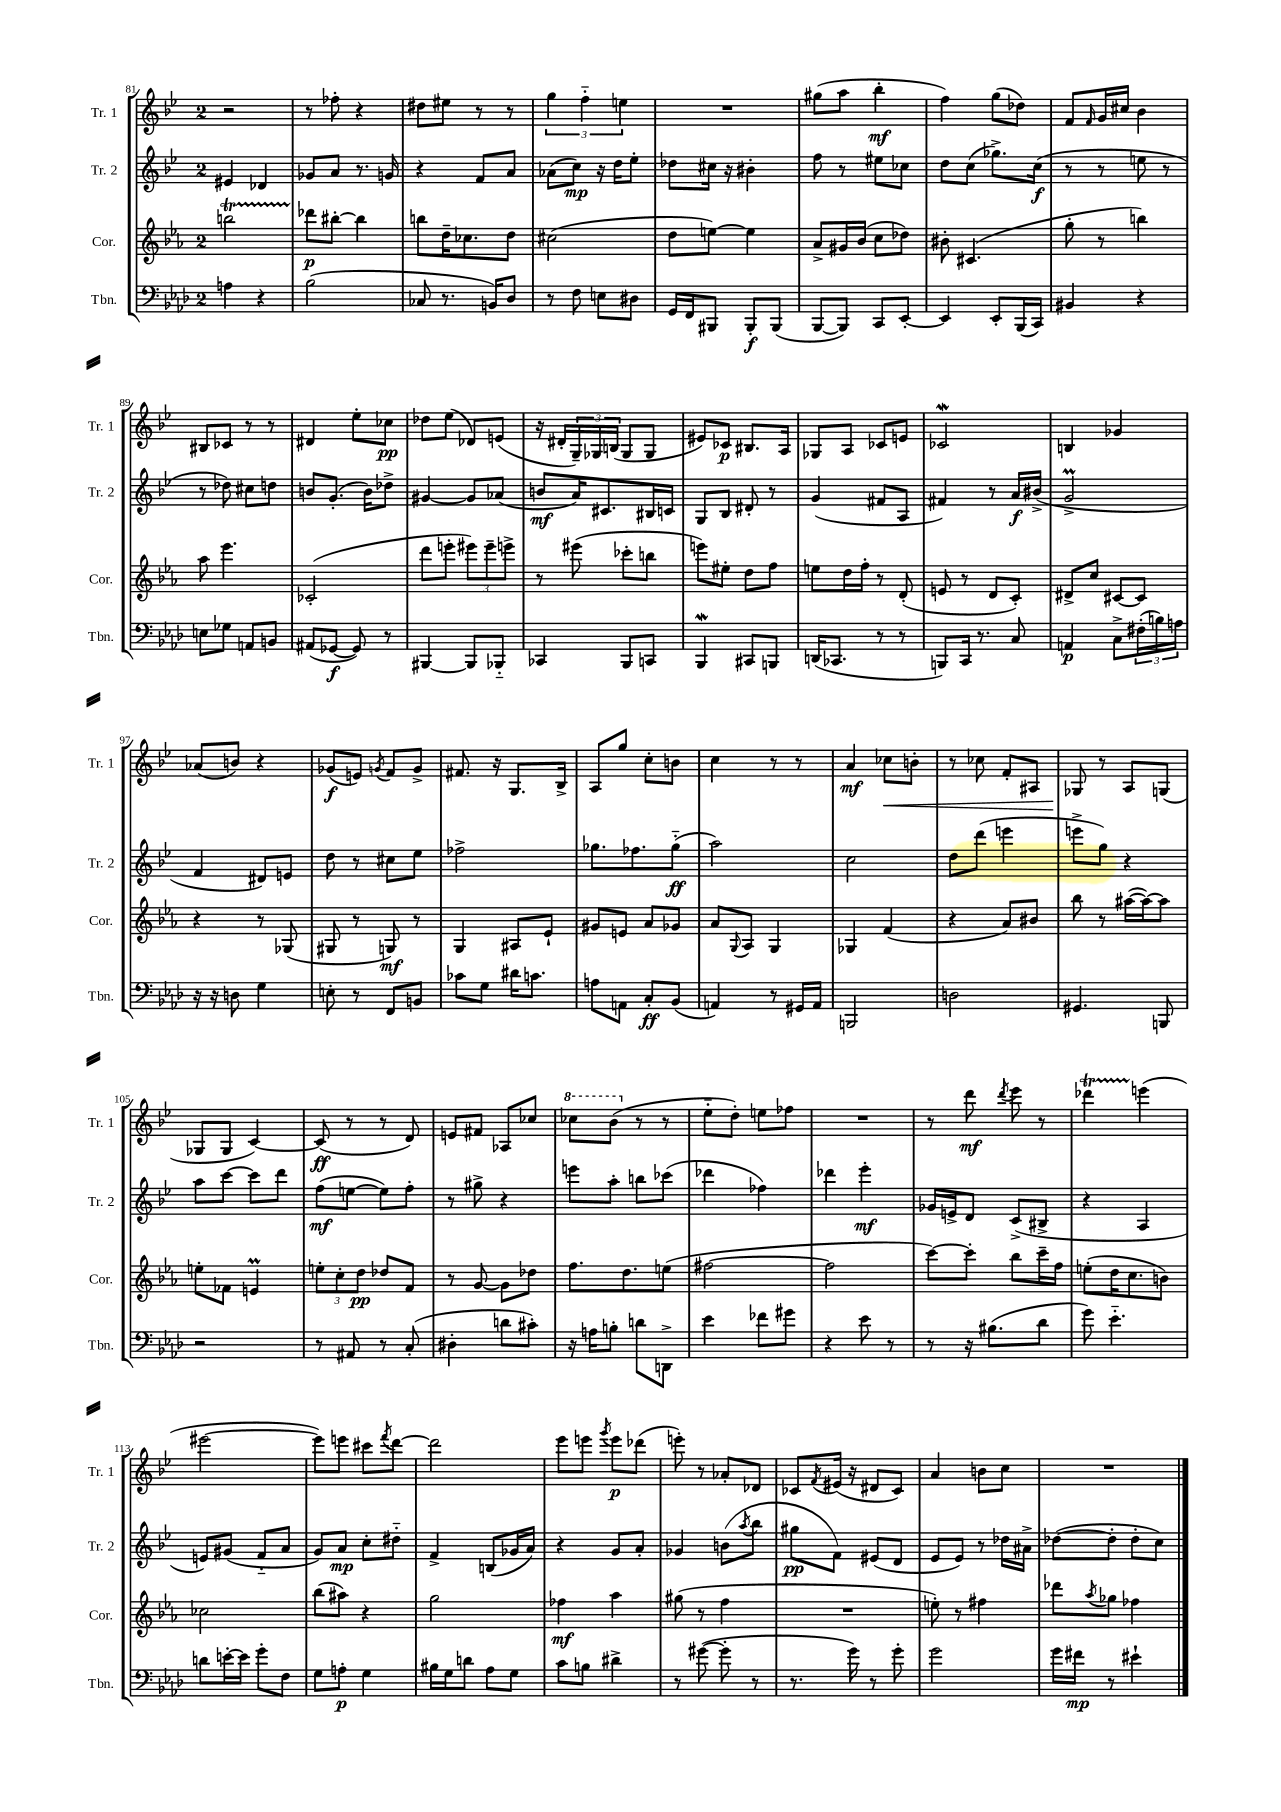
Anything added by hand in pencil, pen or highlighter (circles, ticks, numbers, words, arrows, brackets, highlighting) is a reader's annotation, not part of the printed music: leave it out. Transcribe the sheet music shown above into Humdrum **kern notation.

**kern	**dynam	**kern	**dynam	**kern	**dynam	**kern	**dynam
*part4	*part4	*part3	*part3	*part2	*part2	*part1	*part1
*staff4	*staff4	*staff3	*staff3	*staff2	*staff2	*staff1	*staff1
*I"Tbn.	*	*I"Cor.	*	*I"Tr. 2	*	*I"Tr. 1	*
*I'Tbn.	*	*I'Cor.	*	*I'Tr. 2	*	*I'Tr. 1	*
*clefF4	*	*clefG2	*	*clefG2	*	*clefG2	*
*k[b-e-a-d-]	*	*k[b-e-a-]	*	*k[b-e-]	*	*k[b-e-]	*
*M2/4	*	*M2/4	*	*M2/4	*	*M2/4	*
=81	=81	=81	=81	=81	=81	=81	=81
4An\	.	2bbnt\	.	4e#X/	.	2r	.
4r	.	.	.	4d-X/	.	.	.
=82	=82	=82	=82	=82	=82	=82	=82
(2B-\	.	8ddd-X\L	p	8g-X/L	.	8r	.
.	.	[8bb#X'\J	.	8a/J	.	8ff-X'\	.
.	.	4bb#\]	.	8.r	.	4r	.
.	.	.	.	16gn/	.	.	.
=83	=83	=83	=83	=83	=83	=83	=83
8C-X/	.	8bbn\L	.	4r	.	8dd#X\L	.
8.r	.	16dd~\K	.	.	.	8ee#X\J	.
.	.	8.cc-X\	.	.	.	.	.
.	.	.	.	8f/L	.	8r	.
16BBn/KL)	.	.	.	.	.	.	.
8D-/J	.	8dd\J	.	8a/J	.	8r	.
=84	=84	=84	=84	=84	=84	=84	=84
8r	.	(2cc#X\	.	(8a-X\L	.	6gg\	.
8F\	.	.	.	8cc\J)	mp	.	.
.	.	.	.	.	.	6ff\	.
8En\L	.	.	.	16r	.	.	.
.	.	.	.	16dd\KL	.	.	.
.	.	.	.	.	.	6een\	.
8D#X\J	.	.	.	8ee-'\J	.	.	.
=85	=85	=85	=85	=85	=85	=85	=85
16GG/LL	.	8dd\L	.	8dd-X\L	.	2r	.
16FF/J	.	.	.	.	.	.	.
8BBB#X/J	.	[8een\J)	.	16cc#X\Jk	.	.	.
.	.	.	.	16r	.	.	.
8BBB#'/L	f	4ee\]	.	4b#X'\	.	.	.
(8BBB#/J	.	.	.	.	.	.	.
=86	=86	=86	=86	=86	=86	=86	=86
[8BBB-/L	.	8a-^/L	.	8ff\	.	(8gg#X\L	.
8BBB-/J])	.	16g#X/L	.	8r	.	8aa\J	.
.	.	(16b-/JJ	.	.	.	.	.
8CC/L	.	8cc\L	.	8ee#X\L	.	4bb-'\	mf
[8EE-'/J	.	8dd-X\J)	.	8cc-X\J	.	.	.
=87	=87	=87	=87	=87	=87	=87	=87
4EE-/]	.	8b#X'\	.	8dd\L	.	4ff\)	.
.	.	(4.c#X/	.	(8cc\J	.	.	.
8EE-'/L	.	.	.	8.gg-X^\L)	.	(8gg\L	.
(16BBB-/L	.	.	.	.	.	8dd-X\J)	.
16CC/JJ)	.	.	.	(16cc\Jk	f	.	.
=88	=88	=88	=88	=88	=88	=88	=88
4BB#X/	.	8gg'\	.	8r	.	8f/L	.
.	.	.	.	.	.	16qqf/	.
.	.	8r	.	8r	.	16g/L	.
.	.	.	.	.	.	16cc#X/JJ	.
4r	.	4bbn\)	.	8een\	.	4b-\	.
.	.	.	.	8r	.	.	.
!!LO:LB:g=z
=89	=89	=89	=89	=89	=89	=89	=89
8En\L	.	8aa-\	.	8r	.	8B#X/L	.
8G-X\J	.	4.eee-\	.	8dd-X\)	.	8c-X/J	.
8AAn/L	.	.	.	8cc#X\L	.	8r	.
8BBn/J	.	.	.	8ddn\J	.	8r	.
=90	=90	=90	=90	=90	=90	=90	=90
(8AA#X/L	.	(2c-X'/	.	8bn/L	.	4d#X/	.
[8GG-X/J	f	.	.	(8.g'/J	.	.	.
8GG-/])	.	.	.	.	.	8ee-'\L	.
.	.	.	.	16b\KL)	.	.	.
8r	.	.	.	8dd-X^\J	.	8cc-X\J	pp
=91	=91	=91	=91	=91	=91	=91	=91
[4BBB#X/	.	8ddd\L	.	[4g#X/	.	8dd-X\L	.
.	.	8eeen'\J	.	.	.	(8ee-\J	.
8BBB#/L]	.	12eee#X\L)	.	8g#/L]	.	8d-X/L)	.
.	.	12eee#~\	.	.	.	.	.
8BBB-X/J	.	.	.	(8a-X/J	.	(8en/J	.
.	.	12eeen^\J	.	.	.	.	.
=92	=92	=92	=92	=92	=92	=92	=92
4CC-X/	.	8r	.	8bn/L	mf	16r	.
.	.	.	.	.	.	16d#X'/LL	.
.	.	(8eee#X\	.	16a/K)	.	24G~/)	.
.	.	.	.	.	.	24G-X/	.
.	.	.	.	8.c#X/	.	.	.
.	.	.	.	.	.	(24Bn/JJ	.
8BBB-/L	.	8ccc-X'\L	.	.	.	8G-/L	.
8CCn/J	.	8bbn\J	.	16B#X/L	.	8G-/J	.
.	.	.	.	16cn/JJ	.	.	.
=93	=93	=93	=93	=93	=93	=93	=93
4BBB-W/	.	8eeen\L)	.	8G/L	.	8e#X/L)	.
.	.	8ee#X'\J	.	8B-/J	.	8c-X/J	p
8CC#X/L	.	8dd\L	.	8d#X'/	.	8.B#X/L	.
8BBBn/J	.	8ff\J	.	8r	.	.	.
.	.	.	.	.	.	16A/Jk	.
=94	=94	=94	=94	=94	=94	=94	=94
(16DDn/KL	.	8een\L	.	(4g/	.	8G-X/L	.
8.CC-X/J	.	.	.	.	.	.	.
.	.	16dd\L	.	.	.	8A/J	.
.	.	16ff'\JJ	.	.	.	.	.
8r	.	8r	.	8f#X/L	.	8c-X/L	.
8r	.	(8d'/	.	8A/J	.	8en/J	.
=95	=95	=95	=95	=95	=95	=95	=95
8BBBn/L)	.	8en/	.	4f#X/)	.	2c-Xw/	.
16CC/Jk	.	8r	.	.	.	.	.
8.r	.	.	.	.	.	.	.
.	.	8d/L	.	8r	.	.	.
8C/	.	8c'/J)	.	16a/LL	f	.	.
.	.	.	.	(16b#X^/JJ	.	.	.
=96	=96	=96	=96	=96	=96	=96	=96
4AAn/	p	8d#X^/L	.	2gM^/	.	4Bn/	.
.	.	8cc/J	.	.	.	.	.
8C^\L	.	[8c#X/L	.	.	.	4g-X/	.
(24F#X'\L	.	8c#/J]	.	.	.	.	.
24Bn\)	.	.	.	.	.	.	.
24An\JJ	.	.	.	.	.	.	.
!!LO:LB:g=z
=97	=97	=97	=97	=97	=97	=97	=97
16r	.	4r	.	4f/	.	(8a-X/L	.
16r	.	.	.	.	.	.	.
8Dn\	.	.	.	.	.	8bn/J)	.
4G\	.	8r	.	8d#X/L)	.	4r	.
.	.	(8G-X/	.	8en/J	.	.	.
=98	=98	=98	=98	=98	=98	=98	=98
8En'\	.	8G#X/	.	8dd\	.	(8g-X/L	f
8r	.	8r	.	8r	.	8en/J)	.
.	.	.	.	.	.	8qgn/	.
8FF/L	.	8Gn/)	mf	8cc#X\L	.	8f/L	.
8BBn/J	.	8r	.	8ee-\J	.	8g^/J	.
=99	=99	=99	=99	=99	=99	=99	=99
8c-X\L	.	4G/	.	2ff-X^\	.	8.f#X/	.
8G\J	.	.	.	.	.	.	.
.	.	.	.	.	.	16r	.
16d#X\KL	.	8A#X/L	.	.	.	8.G/L	.
8.cn\J	.	.	.	.	.	.	.
.	.	8e-`/J	.	.	.	.	.
.	.	.	.	.	.	16B-^/Jk	.
=100	=100	=100	=100	=100	=100	=100	=100
8An\L	.	8g#X/L	.	8.gg-X\L	.	8A/L	.
8AAn\J	.	8en/J	.	.	.	8gg/J	.
.	.	.	.	8.ff-X\	.	.	.
8C'/L	ff	8a-/L	.	.	.	8cc'\L	.
(8BB-/J	.	8g-X/J	.	(8gg-\J	ff	8bn\J	.
=101	=101	=101	=101	=101	=101	=101	=101
4AAn/)	.	8a-/L	.	2aa\)	.	4cc\	.
.	.	8qqG/	.	.	.	.	.
.	.	8A-/J	.	.	.	.	.
8r	.	4G/	.	.	.	8r	.
16GG#X/LL	.	.	.	.	.	8r	.
16AA/JJ	.	.	.	.	.	.	.
=102	=102	=102	=102	=102	=102	=102	=102
2BBBn/	.	4G-X/	.	2cc\	.	4a/	mf
!	!	!	!	!	!	!	!LO:HP:b
.	.	(4f/	.	.	.	8cc-X\L	<
.	.	.	.	.	.	8bn'\J	.
=103	=103	=103	=103	=103	=103	=103	=103
2Dn\	.	4r	.	8dd\L	.	8r	.
.	.	.	.	(8ddd\J	.	8cc-X\	.
.	.	8a-/L)	.	4eeen\	.	8f'/L	.
.	.	8b#X/J	.	.	.	8A#X/J	.
=104	=104	=104	=104	=104	=104	=104	=104
4.GG#X/	.	8bb-\	.	8eeen^\L	.	8G-X/	.
.	.	8r	.	8gg\J)	.	8r	[
.	.	([16aa#X\LL	.	4r	.	8A/L	.
.	.	16aa#\J_)	.	.	.	.	.
8BBBn/	.	8aa#\J]	.	.	.	(8Gn/J	.
!!LO:LB:g=z
=105	=105	=105	=105	=105	=105	=105	=105
2r	.	8een'\L	.	8aa\L	.	8G-X/L	.
.	.	8f-X\J	.	[8ccc\J	.	8G-/J	.
.	.	4enm/	.	8ccc\L]	.	[4c/)	.
.	.	.	.	8ddd\J	.	.	.
=106	=106	=106	=106	=106	=106	=106	=106
8r	.	12een'\L	.	(8ff\L	mf	(8c/]	ff
.	.	12cc'\	.	.	.	.	.
8AA#X/	.	.	.	[8een\J	.	8r	.
.	.	12dd\J	pp	.	.	.	.
8r	.	8dd-X/L	.	8ee\L])	.	8r	.
(8C'/	.	8f/J	.	8ff'\J	.	8d/)	.
=107	=107	=107	=107	=107	=107	=107	=107
4D#X'\	.	8r	.	8r	.	8en/L	.
.	.	[8g/	.	8gg#X^\	.	8f#X/J	.
8dn\L	.	8g\L]	.	4r	.	8A-X/L	.
8c#X'\J)	.	8dd-X\J	.	.	.	8cc-X/J	.
=108	=108	=108	=108	=108	=108	=108	=108
*	*	*	*	*	*	*8va	*
16r	.	8.ff\L	.	8eeen\L	.	8ccc-X\L	.
16An\KL	.	.	.	.	.	.	.
8Bn'\J	.	.	.	8aa'\J	.	(8bb-\J	.
.	.	8.dd\	.	.	.	.	.
*	*	*	*	*	*	*X8va	*
8dn\L	.	.	.	8bbn\L	.	8r	.
8DDn^\J	.	(8een\J	.	(8ccc-X\J	.	8r	.
=109	=109	=109	=109	=109	=109	=109	=109
4e-\	.	[2ff#X\	.	4ddd-X\	.	8ee-\L	.
.	.	.	.	.	.	8dd'\J)	.
8f-X\L	.	.	.	4ff-X\)	.	8een\L	.
8g#X\J	.	.	.	.	.	8ff-X\J	.
=110	=110	=110	=110	=110	=110	=110	=110
4r	.	2ff#\]	.	4ddd-X\	.	2r	.
8e-\	.	.	.	4eee-'\	mf	.	.
8r	.	.	.	.	.	.	.
=111	=111	=111	=111	=111	=111	=111	=111
8r	.	[8ccc\L)	.	16g-X/LL	.	8r	.
.	.	.	.	16en^/J	.	.	.
16r	.	8ccc'\J]	.	8d/J	.	8ddd\	mf
(8.B#X\L	.	.	.	.	.	.	.
.	.	.	.	.	.	8qddd/	.
.	.	8bb-\L	.	(8c^/L	.	8eee-\	.
8d-\J	.	16ccc~\L	.	8B#X^/J	.	8r	.
.	.	16ff\JJ	.	.	.	.	.
=112	=112	=112	=112	=112	=112	=112	=112
8g\)	.	(8een'\L	.	4r	.	4ddd-XT\	.
4.e-\	.	16dd\K	.	.	.	.	.
.	.	8.cc\	.	.	.	.	.
.	.	.	.	4A/	.	(4eeen\	.
.	.	8bn\J)	.	.	.	.	.
!!LO:LB:g=z
=113	=113	=113	=113	=113	=113	=113	=113
8dn\L	.	2cc-X\	.	8en/L)	.	[2eee#X\	.
[16en'\L	.	.	.	(8g#X/J	.	.	.
16e\JJ]	.	.	.	.	.	.	.
8g'\L	.	.	.	8f/L	.	.	.
8F\J	.	.	.	8a/J	.	.	.
=114	=114	=114	=114	=114	=114	=114	=114
8G\L	.	(8bb-\L	.	8g/L)	.	8eee#\L])	.
8An'\J	p	8aa#X\J)	.	8a/J	mp	8eeen\J	.
4G\	.	4r	.	8cc'\L	.	8ccc#X\L	.
.	.	.	.	.	.	8qfff/	.
.	.	.	.	8dd#X\J	.	[8ddd\J	.
=115	=115	=115	=115	=115	=115	=115	=115
16B#X\LL	.	2gg\	.	4f^/	.	2ddd\]	.
16G\J	.	.	.	.	.	.	.
8dn\J	.	.	.	.	.	.	.
8A-\L	.	.	.	(8Bn/L	.	.	.
8G\J	.	.	.	16g-X/L	.	.	.
.	.	.	.	16a/JJ)	.	.	.
=116	=116	=116	=116	=116	=116	=116	=116
8c\L	.	4ff-X\	mf	4r	.	8eee-\L	.
8Bn\J	.	.	.	.	.	8eeen\J	.
.	.	.	.	.	.	8qggg/	.
4d#X^\	.	4aa-\	.	8g/L	.	8eee\L	p
.	.	.	.	8a'/J	.	(8ddd-X\J	.
=117	=117	=117	=117	=117	=117	=117	=117
8r	.	(8gg#X\	.	4g-X/	.	8eeen'\)	.
([8g#X\	.	8r	.	.	.	8r	.
8g#'\]	.	4ff\	.	(8bn\L	.	8a-X'/L	.
.	.	.	.	8qaa/	.	.	.
8r	.	.	.	8bb-\J	.	8d-X/J	.
=118	=118	=118	=118	=118	=118	=118	=118
8.r	.	2r	.	8gg#X\L	pp	8c-X/L	.
.	.	.	.	.	.	8qf/	.
.	.	.	.	8f\J)	.	(16e#X/Jk	.
16g\)	.	.	.	.	.	16r	.
8r	.	.	.	(8e#X/L	.	8d#X/L	.
8g'\	.	.	.	8d/J	.	8c-/J)	.
=119	=119	=119	=119	=119	=119	=119	=119
2g\	.	8een'\)	.	8e-/L	.	4a/	.
.	.	8r	.	8e-/J)	.	.	.
.	.	4ff#X\	.	8r	.	8bn\L	.
.	.	.	.	16dd-X\LL	.	8cc\J	.
.	.	.	.	16a#X^\JJ	.	.	.
=120	=120	=120	=120	=120	=120	=120	=120
16g\LL	.	8ddd-X\L	.	([8dd-X\L	.	2r	.
16f#X\JJ	mp	.	.	.	.	.	.
.	.	8qaa-/	.	.	.	.	.
8r	.	8gg-X\J	.	8dd-'\J]	.	.	.
4e#X`\	.	4ff-X\	.	8dd-'\L	.	.	.
.	.	.	.	8cc\J)	.	.	.
==	==	==	==	==	==	==	==
*-	*-	*-	*-	*-	*-	*-	*-
